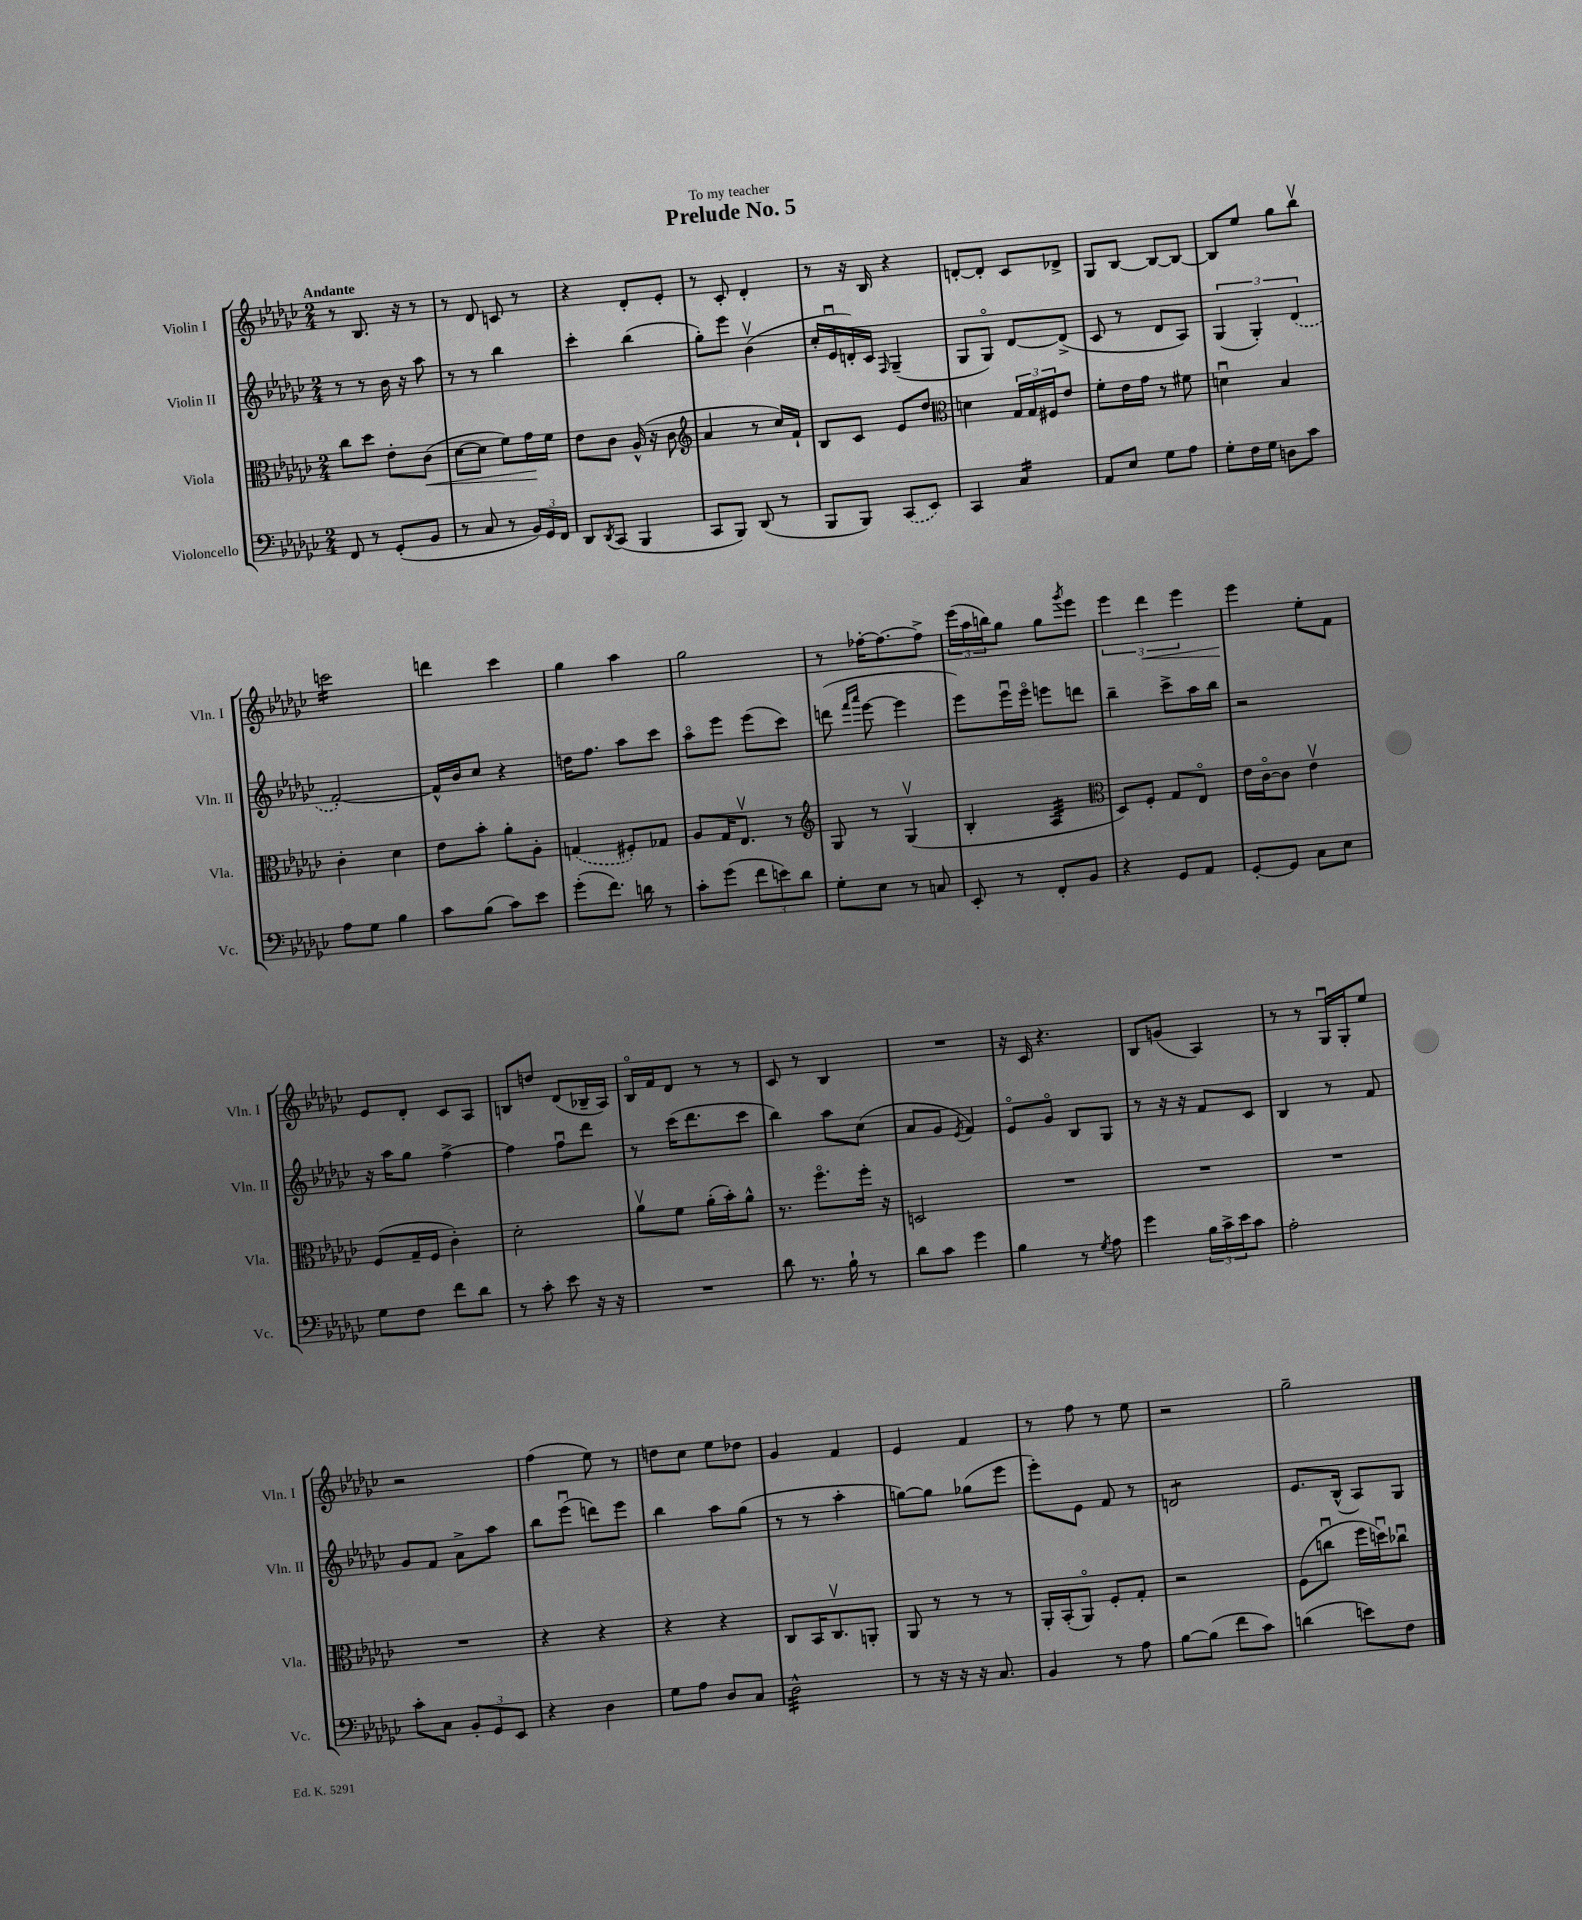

**kern	**kern	**kern	**kern
*staff4	*staff3	*staff2	*staff1
*clefF4	*clefC3	*clefG2	*clefG2
*k[b-e-a-d-g-c-]	*k[b-e-a-d-g-c-]	*k[b-e-a-d-g-c-]	*k[b-e-a-d-g-c-]
*M2/4	*M2/4	*M2/4	*M2/4
8FF	8cc-	8r	8r
8r	8dd-	8r	8.B-
(8GG-'	8e-'	16b-	.
.	.	16r	16r
8BB-	(8c-	8aa-	8r
=	=	=	=
8r	[8d-	8r	8r
8C-	8d-]	8r	8d-
8r	8f)	4bb-	8c
24BB-)	16g-	.	8r
24GG-	.	.	.
.	16f	.	.
24FF	.	.	.
=	=	=	=
8DD-	8e-	4ccc-'	4r
8qDD-	.	.	.
(8CC-	8c-	.	.
4BBB-	(16A-^^	(4bb-	8d-'
.	16r	.	.
.	8c-	.	8e-'
=	=	=	=
*	*clefG2	*	*
8CC-	4a-	8gg-')	8r
8BBB-)	.	8eee-	8c-'
(8DD-	8r	(4b-v	4d-'
8r	16cc-)	.	.
.	16f`	.	.
=	=	=	=
8BBB-	8B-	16cc-'	8r
.	.	16e-u	.
8BBB-)	8c-	16d')	16r
.	.	16c-	16B-
.	.	16qqF	.
(8CC-	8e-	(4G-~	4r
8EE-)	8dd-	.	.
=	=	=	=
*	*clefC3	*	*
4CC-	4d	8G-	[8d'
.	.	8G-o)	8d']
4C-	24G-	[8d-	8c-
.	24G-	.	.
.	24F#	.	.
.	8e-	(8d-^]	8d-^
=	=	=	=
8AA-	8f'	8c-	8G-
8E-	16e-	8r	[8B-
.	16g-	.	.
8G-	8r	8d-	8B-_
8A-	8f#	8A-)	8B-_
=	=	=	=
8G-'	4du	(6G-	8B-]
16F	.	.	8ee-
.	.	6G-')	.
16G-	.	.	.
8D	4B-	.	8gg-
.	.	(6d-	.
8c-	.	.	8bb-v
=	=	=	=
8A-	4c-'	[2f')	2ccc
8G-	.	.	.
4B-	4d-	.	.
=	=	=	=
8c-	8e-	16f^^]	4ddd
.	.	16b-	.
(8B-	8b-'	8cc-	.
8c-)	8a-'	4r	4ccc-
8e-	8A-'	.	.
=	=	=	=
(8g-'	(4G	16dd	4gg-
.	.	8.ff	.
8.f)	.	.	.
.	8F#')	8aa-	4aa-
16d	.	.	.
8r	8G-	8ccc-	.
=	=	=	=
8c-'	8A-	8aa-o	2gg-
(8g-	16G-	8eee-	.
.	8.E-v	.	.
12f	.	(8eee-	.
12e)	.	.	.
.	8r	8ccc-)	.
12d-	.	.	.
=	=	=	=
*	*clefG2	*	*
8G-'	8G-	(8ddd	8r
.	.	16qqfff	.
.	.	16qqaaa-	.
8E-	8r	[8eee-	[16ff-'
.	.	.	8.ff-_
8r	(4G-v	4eee-]	.
8C	.	.	8ff-^]
=	=	=	=
8EE-'	4B-'	8eee-)	(24eee-
.	.	.	24aa-
.	.	.	24bb)
8r	.	16eee-u	8gg-
.	.	16eee-o	.
8FF'	4A-	8eee	8gg-
.	.	.	8qggg-
8BB-	.	8ddd	8eee-
=	=	=	=
*	*clefC3	*	*
4r	8D-)	4bb-~	6eee-
.	8F'	.	.
.	.	.	6ddd-
8GG-	8G-	8ccc-^	.
.	.	.	6eee-
8AA-	8E-o	16aa-	.
.	.	16bb-	.
=	=	=	=
[8GG-'	16e-	2r	4eee-
.	[16c-o	.	.
8GG-]	8c-]	.	.
8C-	4e-v	.	8ee-'
8E-	.	.	8f
=	=	=	=
8G-	(8F	16r	8e-
.	.	16aa-	.
8F	16G-~	8gg-	8d-'
.	16F	.	.
8f	4c-')	[4ff^	8c-
8d-	.	.	8A-
=	=	=	=
8r	2d-'	4ff]	8B
8c-'	.	.	8dd
8e-	.	8ffu	(8d-
16r	.	8ddd-	16B-~
16r	.	.	16A-)
=	=	=	=
2r	8a-v	8r	16B-o
.	.	.	16f
.	8f	(16ccc-	8d-
.	.	8.ddd-	.
.	(16a-'	.	8r
.	16b-')	.	.
.	8a-^^	8ccc-	8r
=	=	=	=
8d-	8.r	4bb-)	8c-
8.r	.	.	8r
.	8.ffo	.	.
.	.	8aa-	4B-
16B-`	.	.	.
8r	16ff'	(8cc-	.
.	16r	.	.
=	=	=	=
8d-	2D	8a-	2r
8c-	.	8g-	.
.	.	8qe-	.
4g-	.	4f)	.
=	=	=	=
4B-	2r	8e-o	16r
.	.	.	16c-
.	.	8g-o	4.r
8r	.	8B-	.
8qG-	.	.	.
8A-	.	8G-	.
=	=	=	=
4g-	2r	8r	8B-
.	.	16r	(8g
.	.	16r	.
24B-	.	8f	4A-)
24c-^	.	.	.
24e-	.	.	.
8c-	.	8c-	.
=	=	=	=
2A-'	2r	4B-	8r
.	.	.	8r
.	.	8r	16G-u
.	.	.	16G-'
.	.	8f	8ee-
=	=	=	=
8c-'	2r	8g-	2r
8C-	.	8f	.
12BB-'	.	8a-^	.
12GG-	.	.	.
.	.	8aa-	.
12EE-	.	.	.
=	=	=	=
4r	4r	8bb-	(4ff
.	.	(8eee-u	.
4D-	4r	8ddd)	8ee-)
.	.	8eee-	8r
=	=	=	=
8G-	4r	4bb-	8dd
8A-	.	.	8cc-
8D-	4r	8aa-	8ee-
8C-	.	(8gg-	8dd-
=	=	=	=
2D-^^	8C-	8r	4g-
.	16BB-	8r	.
.	8.C-v	.	.
.	.	4aa-'	4f
.	8AA'	.	.
=	=	=	=
8r	8AA-	[8gg)	4e-
16r	8r	8gg]	.
16r	.	.	.
16r	8r	(8gg-	4f
8.C-	.	.	.
.	8r	8eee-	.
=	=	=	=
4BB-	16AA-'	8eee-')	8r
.	(16BB-'	.	.
.	8AA-o)	8e-	8ff
8r	8F'	8f	8r
8A-	8G-'	8r	8ee-
=	=	=	=
[8B-	2r	2d	2r
(8B-]	.	.	.
8f	.	.	.
8c-)	.	.	.
=	=	=	=
(4d	(8F	8.e-	2gg-~
.	8ccu	.	.
.	.	(16B-^^	.
8e)	16ff	8A-)	.
.	16ddu)	.	.
8F	8cc-u	8G-	.
==	==	==	==
*-	*-	*-	*-
